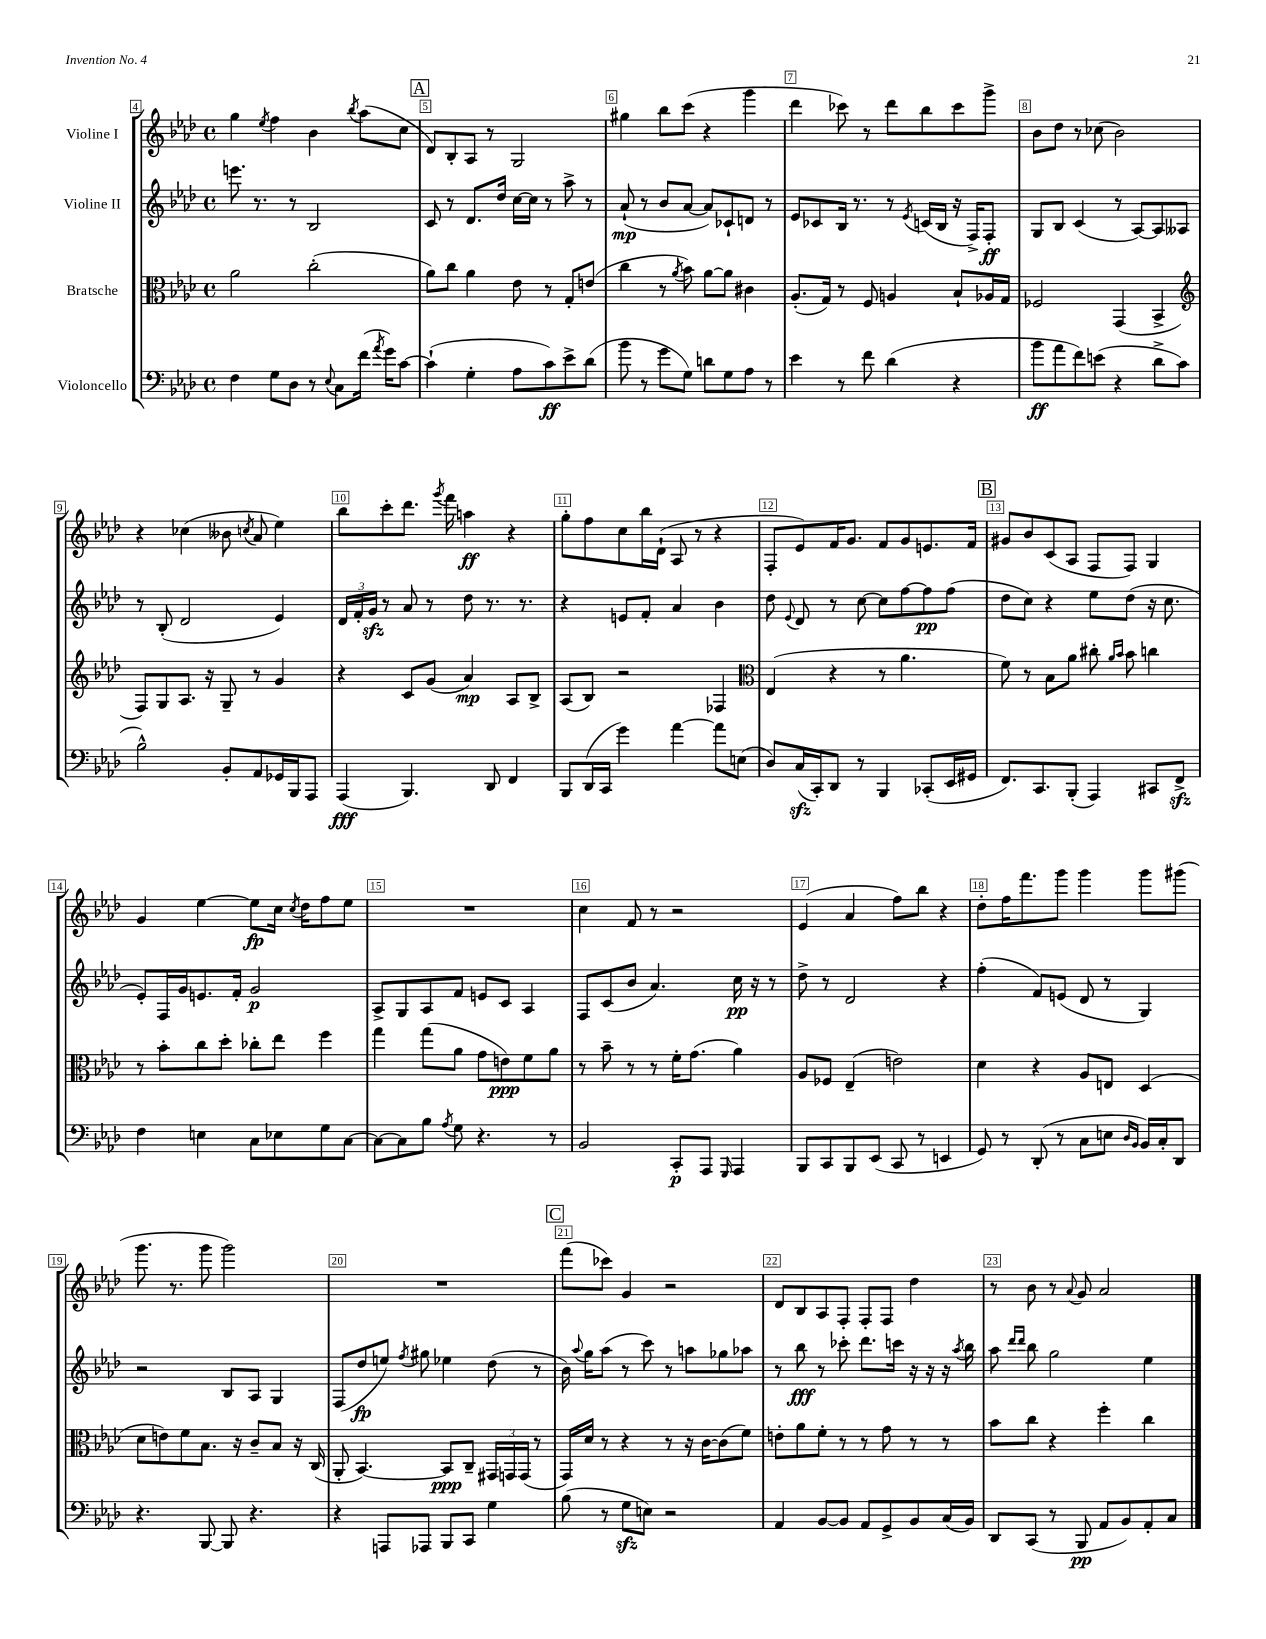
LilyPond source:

<<
\new StaffGroup <<
\new Staff = "s0" \with { instrumentName = "Violine I" } {
    \clef treble \key aes \major \defaultTimeSignature \time 4/4
    \autoBeamOff g''4 \acciaccatura { ees''8 } f''4 bes'4 \acciaccatura { bes''8 } aes''8[( c''8] |
    \mark \markup { \box "A" } des'8[) bes8-. aes8] r8 g2 |
    gis''4 bes''8[ c'''8]( r4 g'''4 |
    des'''4 ces'''8) r8 des'''8[ bes''8 ces'''8 g'''8]-> |
    bes'8[ des''8] r8 ces''8( bes'2) |
    r4 ces''4( beses'8 \acciaccatura { c''8 } aes'8 ees''4) |
    bes''8[ c'''8-. des'''8.] \acciaccatura { g'''8 } f'''16 a''4\ff r4 |
    g''8[-. f''8 c''8 bes''16 des'16]-!( aes8 r8 r4 |
    f8[-. ees'8) f'16 g'8.] f'8[ g'8 e'8. f'16] |
    \mark \markup { \box "B" } gis'8[ bes'8 c'8( aes8] f8[ f8]) g4 |
    g'4 ees''4~ ees''8[\fp c''16] \acciaccatura { c''8 } des''16[ f''8 ees''8] |
    R1 |
    c''4 f'8 r8 r2 |
    ees'4( aes'4 f''8[) bes''8] r4 |
    des''8[-. f''16 f'''8. g'''8] g'''4 g'''8[ gis'''8]( |
    g'''8. r8. g'''8 g'''2) |
    R1 |
    \mark \markup { \box "C" } f'''8[( ces'''8]) g'4 r2 |
    des'8[ bes8 aes8 f8]-. f8[-. f8] des''4 |
    r8 bes'8 r8 \appoggiatura { aes'8 } g'8 aes'2 \bar "|." |
}
\new Staff = "s1" \with { instrumentName = "Violine II" } {
    \clef treble \key aes \major \defaultTimeSignature \time 4/4
    \autoBeamOff e'''8. r8. r8 bes2 |
    \mark \markup { \box "A" } c'8 r8 des'8.[ des''16] c''16[~ c''16] r8 aes''8-> r8 |
    aes'8-!\mp( r8 bes'8[ aes'8]~ aes'8[) ces'8-! d'8] r8 |
    ees'8[ ces'8 bes16] r8. r8 \acciaccatura { ees'8 } c'16[( bes16] r16 f16[->) f8]-.\ff |
    g8[ bes8] c'4( r8 aes8[~) aes8 aeses8] |
    r8 bes8-.( des'2 ees'4) |
    \tuplet 3/2 { des'16[ f'16-. g'16]\sfz } r8 aes'8 r8 des''8 r8. r8. |
    r4 e'8[ f'8]-. aes'4 bes'4 |
    des''8 \appoggiatura { ees'8 } des'8 r8 c''8~ c''8[ f''8~ f''8\pp f''8]( |
    \mark \markup { \box "B" } des''8[ c''8]) r4 ees''8[ des''8]( r16 c''8. |
    ees'8[-.) f16 g'16 e'8. f'16]-. g'2\p |
    aes8[-> g8 aes8 f'8] e'8[ c'8] aes4 |
    f8[ c'8( bes'8] aes'4.) c''16\pp r16 r8 |
    des''8-> r8 des'2 r4 |
    f''4-.( f'8[) e'8]( des'8 r8 g4) |
    r2 bes8[ aes8] g4 |
    f8[( des''8\fp e''8]) \acciaccatura { f''8 } gis''8 ees''4 des''8( r8 |
    \mark \markup { \box "C" } bes'16) \appoggiatura { aes''8 } g''16[ aes''8]( r8 c'''8) r8 a''8[ ges''8 aes''8] |
    r8 bes''8\fff r8 ces'''8-. des'''8.[ c'''16] r16 r16 r16 \acciaccatura { aes''8 } bes''16 |
    aes''8 \grace { des'''16[ des'''16] } bes''8 g''2 ees''4 \bar "|." |
}
\new Staff = "s2" \with { instrumentName = "Bratsche" } {
    \clef alto \key aes \major \defaultTimeSignature \time 4/4
    \autoBeamOff aes'2 c''2-.( |
    \mark \markup { \box "A" } aes'8[) c''8] aes'4 ees'8 r8 g8[-. e'8]( |
    c''4 r8 \acciaccatura { aes'8 } bes'8) aes'8[~ aes'8] cis'4 |
    aes8.[-.( g16]) r8 f8 a4 bes8[-! aes16 g16] |
    fes2 g,4( bes,4-> |
    \clef treble f8[) g8 aes8.] r16 g8-- r8 g'4 |
    r4 c'8[ g'8]( aes'4\mp) aes8[ bes8]-> |
    aes8[( bes8]) r2 fes4 |
    \clef alto ees4( r4 r8 aes'4. |
    \mark \markup { \box "B" } f'8) r8 bes8[ aes'8] cis''8-. \grace { aes'16[ bes'16] } bes'8 c''4 |
    r8 bes'8[-. c''8 des''8]-. ces''8[-. ees''8] f''4 |
    g''4 g''8[( aes'8] g'8[ e'8\ppp) f'8 aes'8] |
    r8 bes'8-- r8 r8 f'16[-. g'8.]( aes'4) |
    aes8[ fes8] ees4--( e'2) |
    des'4 r4 aes8[ e8] des4( |
    des'8[ e'8) f'8 bes8.] r16 c'8[-- bes8] r16 c16( |
    aes,8-. bes,4.~) bes,8[\ppp c8]-- \tuplet 3/2 { gis,16[ g,16 g,16]( } r8 |
    \mark \markup { \box "C" } g,16[) des'16] r8 r4 r8 r16 c'16[~ c'8( f'8]) |
    e'8[-. aes'8 f'8]-. r8 r8 g'8 r8 r8 |
    bes'8[ c''8] r4 f''4-. c''4 \bar "|." |
}
\new Staff = "s3" \with { instrumentName = "Violoncello" } {
    \clef bass \key aes \major \defaultTimeSignature \time 4/4
    \autoBeamOff f4 g8[ des8] r8 \appoggiatura { ees8 } c8[ f'16]( \acciaccatura { aes'8 } g'16[) c'8]~ |
    \mark \markup { \box "A" } c'4-!( g4-. aes8[ c'8\ff) ees'8-> des'8]( |
    bes'8 r8 g'8[ g8]) d'8[ g8 aes8] r8 |
    ees'4 r8 f'8 des'4( r4 |
    bes'8[\ff aes'8 f'8) e'8]( r4 des'8[-> c'8] |
    bes2-^) bes,8[-. aes,8 ges,16 bes,,16 aes,,8] |
    aes,,4\fff( bes,,4.) des,8 f,4 |
    bes,,8[ des,16( c,16] g'4) aes'4~ aes'8[ e8]( |
    des8[) c16\sfz( c,16-.) des,8] r8 bes,,4 ces,8[-.( ees,16 gis,16] |
    \mark \markup { \box "B" } f,8.[) c,8. bes,,8]-.( aes,,4) cis,8[ f,8]->\sfz |
    f4 e4 c8[ ees8 g8 c8]~ |
    c8[~ c8 bes8] \acciaccatura { aes8 } g8 r4. r8 |
    bes,2 c,8[-.\p aes,,8] \grace { g,,16 } aes,,4 |
    bes,,8[ c,8 bes,,8 ees,8]( c,8 r8 e,4 |
    g,8) r8 des,8-.( r8 c8[ e8] \grace { des16[ bes,16] } bes,16[) c16-. des,8] |
    r4. bes,,8~ bes,,8 r4. |
    r4 a,,8[ aes,,8] bes,,8[ c,8] g4 |
    \mark \markup { \box "C" } bes8( r8 g8[\sfz e8]) r2 |
    aes,4 bes,8[~ bes,8] aes,8[ g,8-> bes,8 c16( bes,16]) |
    des,8[ c,8]( r8 bes,,8\pp aes,8[ bes,8) aes,8-. c8] \bar "|." |
}
>>
>>
\layout { \context { \Score currentBarNumber = #4 \override BarNumber.break-visibility = ##(#f #t #t) barNumberVisibility = #all-bar-numbers-visible \override BarNumber.stencil = #(make-stencil-boxer 0.1 0.3 ly:text-interface::print) } }
